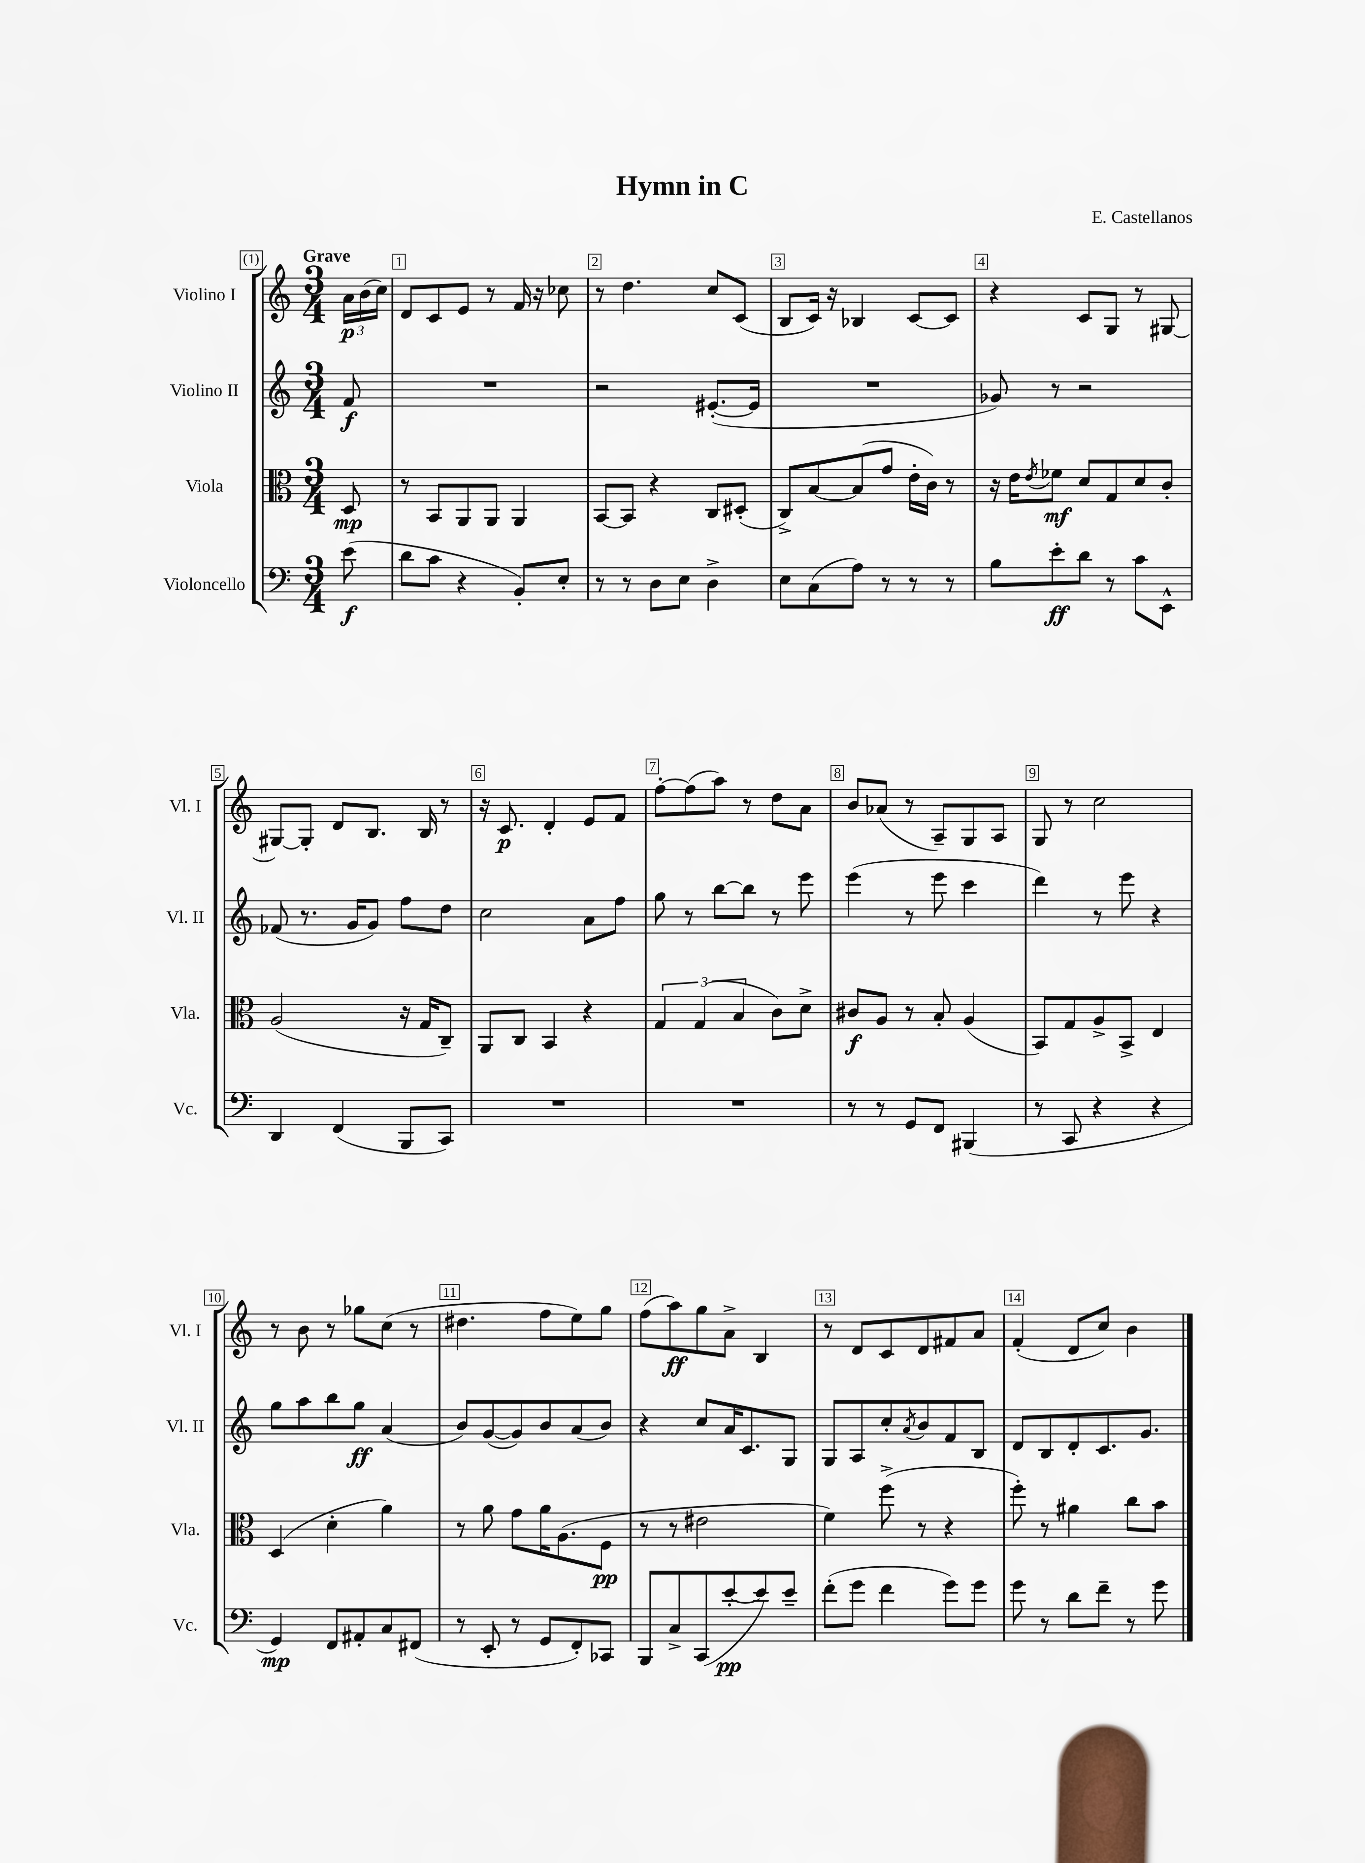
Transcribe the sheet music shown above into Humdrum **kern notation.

**kern	**kern	**kern	**kern
*staff4	*staff3	*staff2	*staff1
*clefF4	*clefC3	*clefG2	*clefG2
*k[]	*k[]	*k[]	*k[]
*M3/4	*M3/4	*M3/4	*M3/4
(8e\	8D/	8f/	24a\LL
.	.	.	(24b\
.	.	.	24cc\JJ)
=	=	=	=
8d\L	8r	2.r	8d/L
8c\J	8BB/L	.	8c/
4r	8AA/	.	8e/J
.	8AA/J	.	8r
8BB'/L)	4AA/	.	16f/
.	.	.	16r
8E'/J	.	.	8cc-\
=	=	=	=
8r	[8BB/L	2r	8r
8r	8BB/]J	.	4.dd\
8D\L	4r	.	.
8E\J	.	.	.
4D^\	8C/L	([8.e#'/L	8cc/L
.	(8D#'/J	.	(8c/J
.	.	16e#/]Jk	.
=	=	=	=
8E\L	8C^/L)	2.r	8B/L
(8C\	[8B/	.	16c/Jk)
.	.	.	16r
8A\J)	(8B/]	.	4B-/
8r	8g/J	.	.
8r	16e'\LL	.	[8c/L
.	16c\JJ)	.	.
8r	8r	.	8c/]J
=	=	=	=
8B\L	16r	8g-/)	4r
.	16e\LK	.	.
.	8qe/	.	.
8e'\	8f-\J	8r	.
8d\J	8d/L	2r	8c/L
8r	8G/	.	8G/J
8c\L	8d/	.	8r
8EE^^\J	8c'/J	.	[8G#/
=	=	=	=
4DD/	(2A/	(8f-/	8G#/_L
.	.	8.r	8G#'/]J
(4FF/	.	.	8d/L
.	.	16g/LK	.
.	.	8g/J)	8.B/J
8BBB/L	16r	8ff\L	.
.	16G/LK	.	16B/
8CC/J)	8C~/J)	8dd\J	8r
=	=	=	=
2.r	8AA/L	2cc\	16r
.	.	.	8.c/
.	8C/J	.	.
.	4BB/	.	4d'/
.	4r	8a\L	8e/L
.	.	8ff\J	8f/J
=	=	=	=
2.r	6G/	8gg\	[8ff'\L
.	.	8r	(8ff\]
.	(6G/	.	.
.	.	[8bb\L	8aa\J)
.	6B/	.	.
.	.	8bb\]J	8r
.	8c\L)	8r	8dd\L
.	8d^\J	8eee\	8a\J
=	=	=	=
8r	8c#/L	(4eee\	8b/L
8r	8A/J	.	(8a-/J
8GG/L	8r	8r	8r
8FF/J	8B'/	8eee\	8A~/L)
(4BBB#/	(4A/	4ccc\	8G/
.	.	.	8A/J
=	=	=	=
8r	8BB/L)	4ddd\)	8G/
8CC/	8G/	.	8r
4r	8A^/	8r	2cc\
.	8BB^/J	8eee\	.
4r	4E/	4r	.
=	=	=	=
4GG/)	(4D/	8gg\L	8r
.	.	8aa\	8b\
8FF/L	4d'\	8bb\	8r
8AA#'/	.	8gg\J	8gg-\L
8C/	4a\)	(4a/	(8cc\J
(8FF#/J	.	.	8r
=	=	=	=
8r	8r	8b/L)	4.dd#\
8EE'/	8a\	([8g/	.
8r	8g\L	8g/])	.
8GG/L	16a\K	8b/	8ff\L
.	(8.A\	.	.
8FF'/)	.	(8a/	8ee\)
8CC-/J	8F\J	8b/J)	8gg\J
=	=	=	=
8BBB/L	8r	4r	(8ff\L
8C^/	8r	.	8aa\)
(8CC/	2e#\	8cc/L	8gg\
[8e'/	.	16a/K	8a^\J
.	.	8.c/	.
8e/])	.	.	4B/
8e~/J	.	8G/J	.
=	=	=	=
(8f'\L	4f\)	8G/L	8r
8g\J	.	8A/	8d/L
4f\	(8ff^\	8cc'/	8c/
.	.	8qa/	.
.	8r	8b/	8d/
8g\L)	4r	8f/	8f#/
8g\J	.	8B/J	8a/J
=	=	=	=
8g\	8ff'\)	8d/L	(4f'/
8r	8r	8B/	.
8d\L	4a#\	8d'/	8d/L
8f~\J	.	8.c/	8cc/J)
8r	8cc\L	.	4b\
.	.	8.g/J	.
8g\	8b\J	.	.
==	==	==	==
*-	*-	*-	*-
